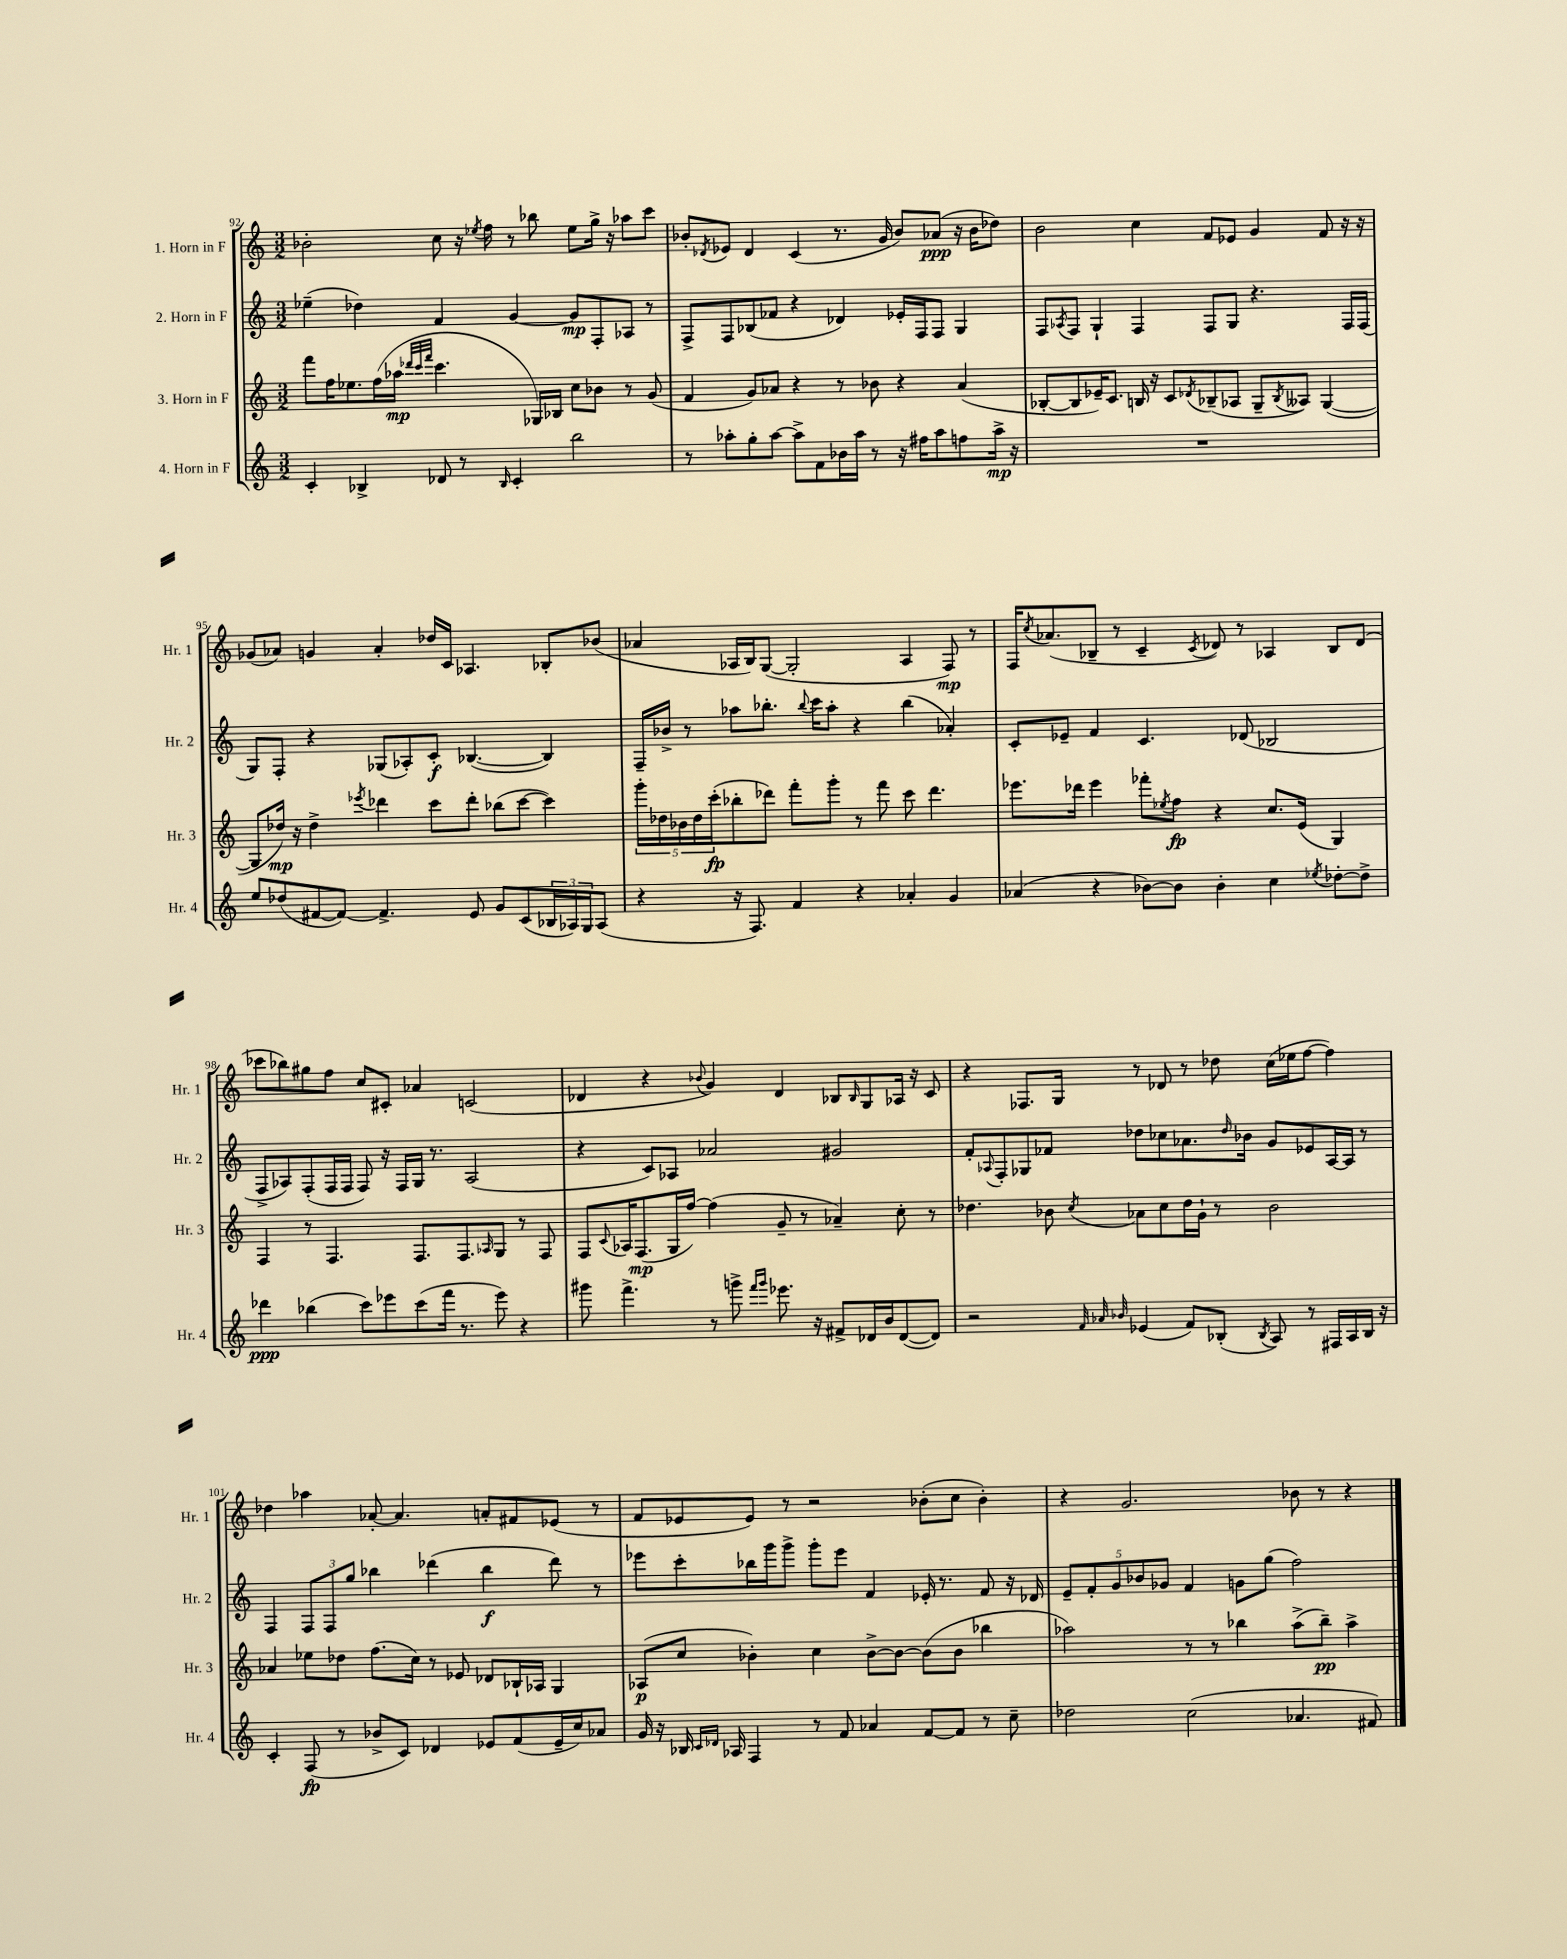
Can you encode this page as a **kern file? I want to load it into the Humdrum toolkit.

**kern	**kern	**kern	**kern
*staff4	*staff3	*staff2	*staff1
*clefG2	*clefG2	*clefG2	*clefG2
*k[]	*k[]	*k[]	*k[]
*M3/2	*M3/2	*M3/2	*M3/2
4c'	8fff	(4ee-~	2b-'
.	16ff	.	.
.	8.ee-	.	.
4B-^	.	4dd-)	.
.	(16ff	.	.
.	16aa-	.	.
.	32qqddd-	.	.
.	32qqccc	.	.
.	32qqfff	.	.
8d-	4.ccc	4f	8cc
8r	.	.	16r
.	.	.	8qee-
.	.	.	16ff
16qqB-	.	.	.
4c'	.	[4g	8r
.	16G-)	.	8bb-
.	16B-	.	.
2bb	8cc	8g]	8ee-
.	8b-	8F'	16gg^
.	.	.	16r
.	8r	8A-	8aa-
.	(8g	8r	8ccc
=	=	=	=
8r	4f	8F^	8b-'
.	.	.	8qd-
8aa-'	.	8F	8e-
8gg'	8g)	(8B-	4d-
[8aa-	8a-	8f-	.
8aa-^]	4r	4r	(4c
8f	.	.	.
16b-	8r	4d-)	8.r
16aa-	.	.	.
8r	8b-	.	.
.	.	.	16g
16r	4r	16e-'	8b-)
16ff#	.	16F	.
8aa-	.	8F	(8a-
8ff	(4a-	4G	16r
.	.	.	16b-
16aa-^	.	.	8dd-)
16r	.	.	.
=	=	=	=
1.r	[8B-'	8F	2b
.	.	8qA-	.
.	8B-]	8F	.
.	16e-~)	4G`	.
.	8.c	.	.
.	16B	4F	4cc
.	16r	.	.
.	8c	.	.
.	8qd-	.	.
.	(8B-~	8F	8f
.	8A-	8G	8e-
.	8G~	4.r	4g
.	8qB-	.	.
.	8A--)	.	.
.	([4G	.	8f
.	.	16F	16r
.	.	(16F	16r
=	=	=	=
8ee	8G]	8G)	(8g-
(8dd-	16dd-)	8F'	8a-)
.	16r	.	.
[8f#	4dd-^	4r	4g
8f#_)	.	.	.
.	8qeee-	.	.
4.f#^]	4ddd-	(8G-	4a-'
.	.	8A-')	.
.	8ccc	8c'	16dd-
.	.	.	16c
8e	8ddd-'	([4.B-	4.A-
8g	(8bb-	.	.
(8c	[8ccc	.	.
24B-	4ccc])	4B-])	8B-'
24A-)	.	.	.
24G	.	.	.
(8A-	.	.	(8b-
=	=	=	=
4r	20ggg'	16F~	4a-
.	20dd-	.	.
.	.	16b-^	.
.	20b-	.	.
.	.	8r	.
.	20dd-	.	.
.	(20ccc'	.	.
16r	8bb-'	8aa-	16A-
8.F)	.	.	16B)
.	8ddd-)	8.bb-'	([8G
4f	8fff'	.	2G']
.	.	8qqbb-	.
.	.	16ccc	.
.	8ggg'	8aa-'	.
4r	8r	4r	.
.	8fff	.	.
4a-'	8ccc	(4bb-	4A-
.	4.ddd-	.	.
4g	.	4a-')	8F)
.	.	.	8r
=	=	=	=
(4a-	8.eee-	8c'	16F
.	.	.	8qcc
.	.	.	(8.a-
.	.	8e-~	.
.	16ddd-	.	.
4r	4eee-	4f	8B-~
.	.	.	8r
[8b-)	8fff-'	4.c	4c~
.	8qee-	.	.
8b-]	8ff	.	.
.	.	.	8qc
4b-'	4r	.	8d-)
.	.	(8d-	8r
4cc	8.cc	2B-	4A-
.	(16e	.	.
8qee-	.	.	.
[8dd-'	4G)	.	8B-
8dd-^]	.	.	(8d-
=	=	=	=
4ddd-	4F	8F^	8ccc-
.	.	8A-)	8bb-)
(4bb-	8r	(8F'	8gg#
.	4.F	16F	8ff
.	.	16F	.
8ccc)	.	8F)	8cc
8eee-	.	16r	8c#'
.	.	16F	.
(8ccc	8.F	16G	4a-
.	.	8.r	.
16fff	.	.	.
8.r	8.F	.	.
.	.	(2A-	(2c
.	16qqA-	.	.
8eee-)	8G	.	.
4r	8r	.	.
.	8F	.	.
=	=	=	=
8ggg#	8F	4r	4d-
.	8qqc	.	.
4.fff^	16A-	.	.
.	(8.F	.	.
.	.	8c)	4r
.	16G	8A-	.
.	[16ff)	.	.
.	.	.	8qqb-
8r	(4ff]	2a-	4g)
8ggg^	.	.	.
16qqfff	.	.	.
16qqggg	.	.	.
8.eee-	8g~	.	4d-
.	8r	.	.
16r	.	.	.
8f#^	4a-~)	2g#	8B-
.	.	.	16qqB-
16d-	.	.	8G
16b	.	.	.
([8d-	8cc'	.	16A-
.	.	.	16r
8d-])	8r	.	8c
=	=	=	=
2r	4.dd-	8f'	4r
.	.	8qqA-	.
.	.	8F'	.
.	.	8G-	8.F-
.	8b-	8f-	.
.	.	.	16G
32qqf	.	.	.
32qqa-	.	.	.
32qqb-	8qcc	.	.
(4e-	8a-	8dd-	8r
.	8cc	8cc-	8d-
8f)	16dd-	8.a-	8r
.	16g`	.	.
(8B-'	8r	.	8dd-
.	.	16qqdd-	.
.	.	16b-	.
8qB-	.	.	.
8A)	2b-	8g	(16cc
.	.	.	16ee-
8r	.	8e-	[8ff
16F#	.	[16A-	4ff])
16A	.	16A-]	.
16B-	.	8r	.
16r	.	.	.
=	=	=	=
4c'	4a-	4F	4dd-
(8F	8ee-	12F	4aa-
.	.	12F	.
8r	8dd-	.	.
.	.	12gg	.
8b-^	(8.ff	4bb-	[8a-'
8c)	.	.	4.a-]
.	16cc)	.	.
4d-	8r	(4ddd-	.
.	8e-	.	.
8e-	8d-	4bb-	8a'
(8f	16B-`	.	8f#
.	16A-	.	.
16e-~	4G	8ddd-)	(8e-
16cc)	.	.	.
8a-	.	8r	8r
=	=	=	=
16g	(8A-	8eee-	8f
16r	.	.	.
16B-	8cc	8ccc'	8e-
16qqc	.	.	.
16qqd-	.	.	.
16A-	.	.	.
4F	4b-')	16bb-	8e-)
.	.	16ggg	.
.	.	8ggg^	8r
8r	4cc	8ggg'	2r
8f	.	8eee-	.
4a-	[8b-^	4f	.
.	8b-_	.	.
[8f	(8b-]	16e-'	(8b-'
.	.	8.r	.
8f]	8b-	.	8cc
8r	4bb-	8f	4b-')
8cc~	.	16r	.
.	.	16d-	.
=	=	=	=
2dd-	2aa-)	10e~	4r
.	.	10f'	.
.	.	10g	.
.	.	.	2.g
.	.	10b-	.
.	.	10g-	.
(2cc	8r	4f	.
.	8r	.	.
.	4bb-	8g	.
.	.	(8gg	.
4.a-	(8aa-^	2ff)	8b-
.	8bb-~)	.	8r
.	4aa-^	.	4r
8f#)	.	.	.
==	==	==	==
*-	*-	*-	*-
